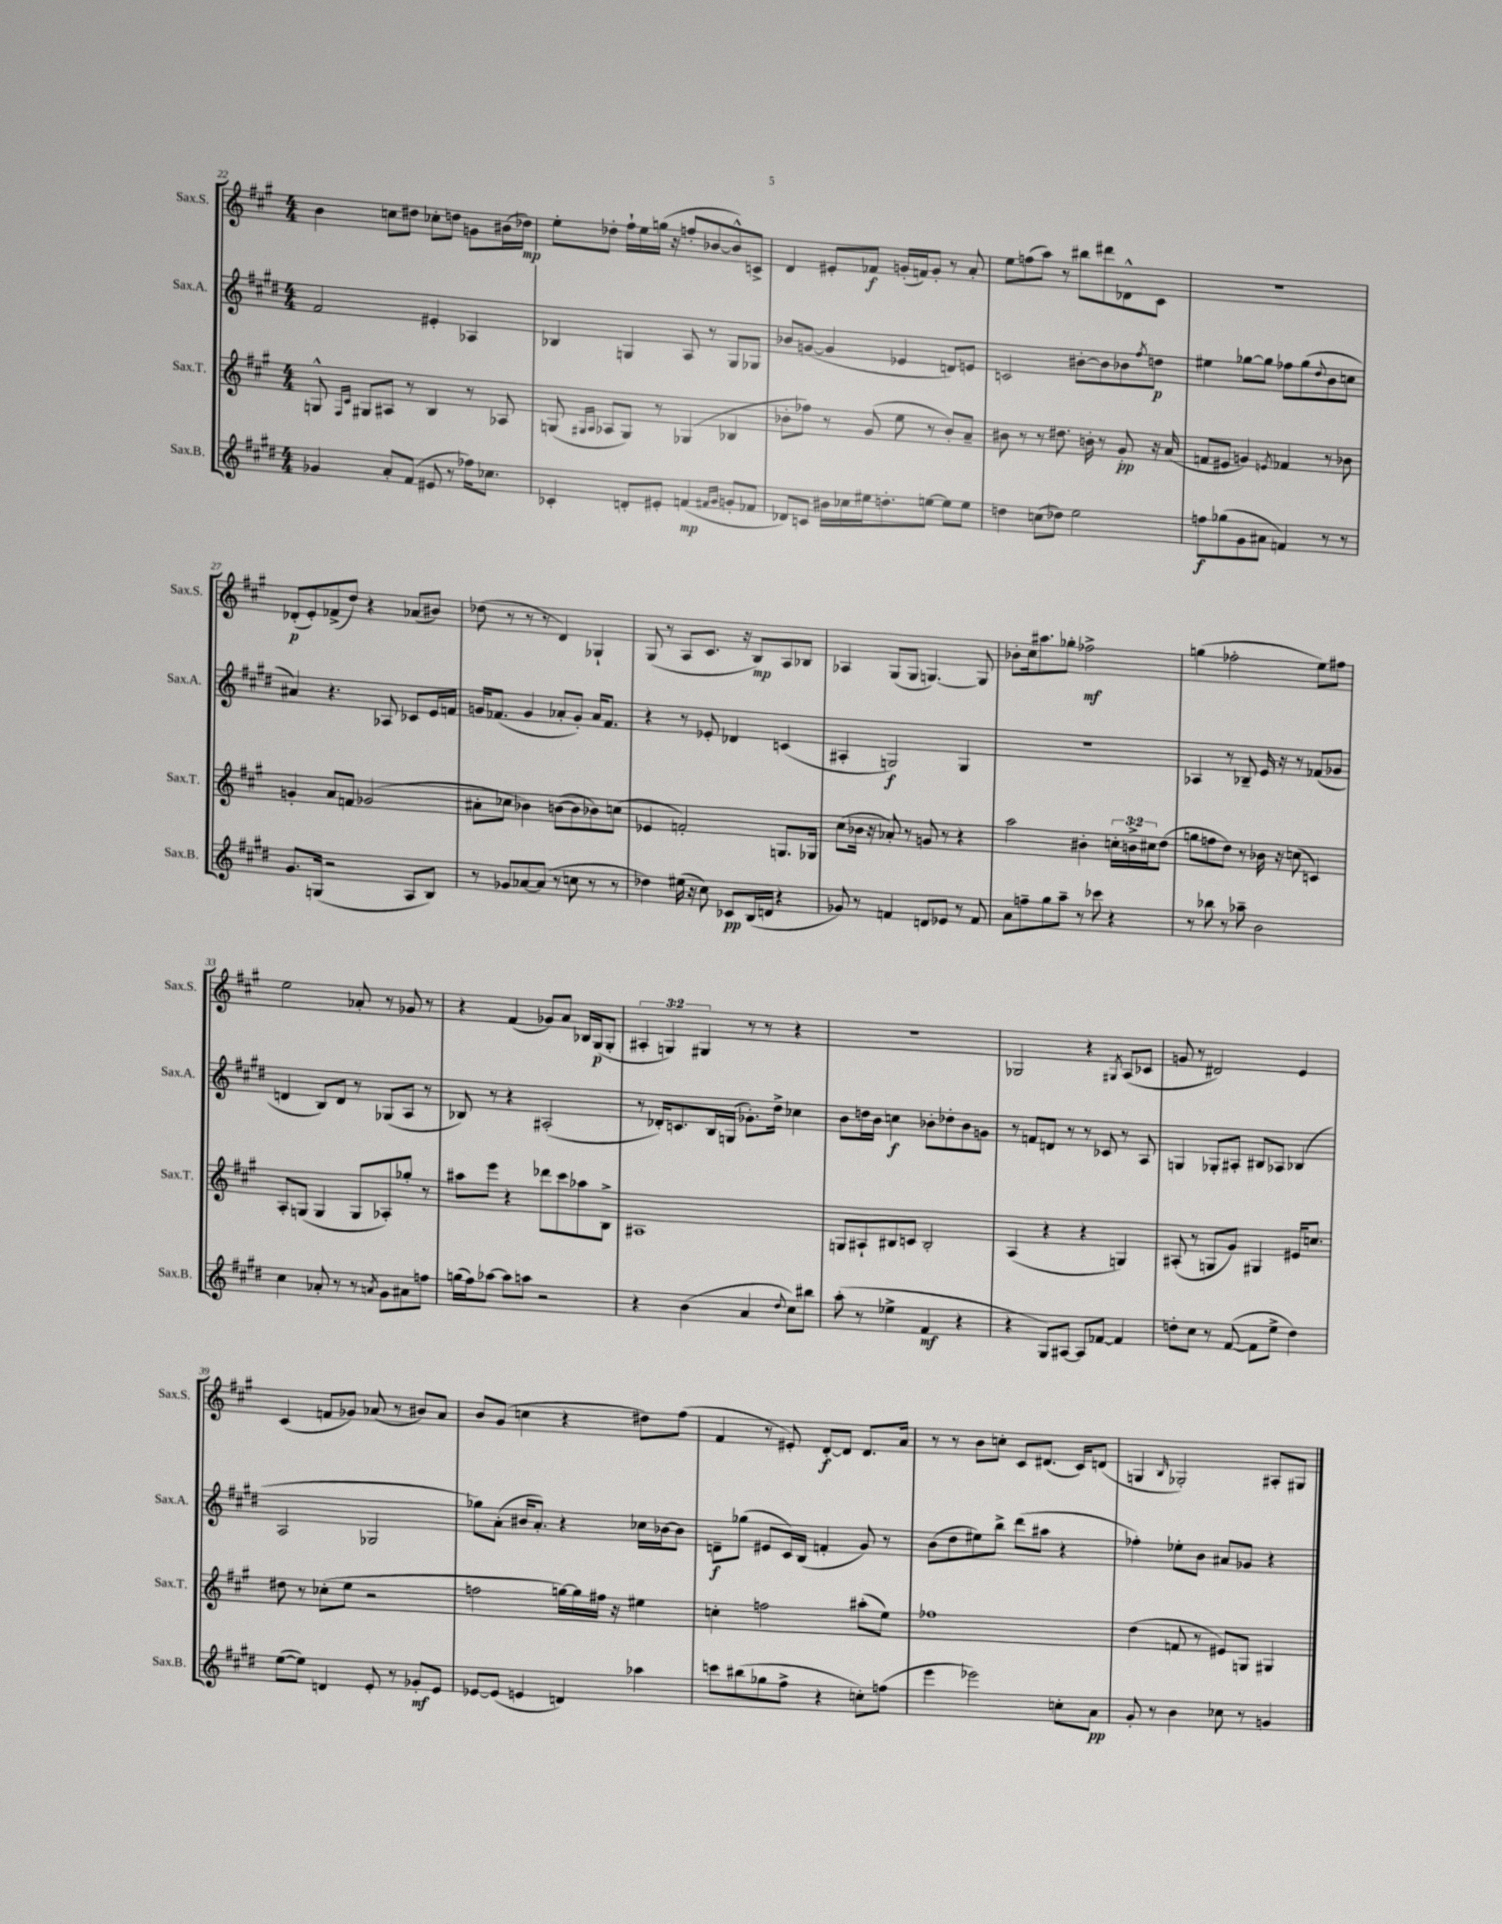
<<
\new StaffGroup <<
\new Staff = "s0" \with { instrumentName = "Sax.S." shortInstrumentName = "Sax.S." } {
    \clef treble \key a \major \numericTimeSignature \time 4/4 \override Staff.TupletNumber.text = #tuplet-number::calc-fraction-text
    b'4 c''8 dis''8 ces''8-. d''8 g'8 bis'16( des''16\mp) |
    e''8-. des''8-. fis''16-! e''16 g''16( r16 f''8-. bes'8~ bes'8-^) c'8-> |
    d'4 eis'8-. fes'8\f g'16-.( f'16) g'8-. r8 a'8-. |
    e''8 f''8( a''8) r8 bis''8 dis'''8 des'8-^ cis'8 |
    r1 |
    des'8-.\p( e'8-.) fes'8->( d''8) r4 aes'8( bis'8) |
    des''8( r8 r8 r8 d'4) ges4-! |
    gis8( r8 a8 cis'8. r16 b8\mp) a8 bes8 |
    aes4 gis8( gis8 g4.~) g8 |
    bes'8-. cis''16 ais''8. ges''8-. fes''2->\mf |
    g''4( fes''2-. e''8) fis''8 |
    e''2 aes'8-. r8 ges'8 r8 |
    r4 fis'4( ges'8) a'8 bes16 gis16\p( gis8-. |
    \tuplet 3/2 { ais4-. g4) gis4 } r8 r8 r4 |
    R1 |
    ges2 r4 \acciaccatura { gis8 } a8( ces'8 |
    g'8 r8 dis'2) e'4 |
    cis'4( f'8 ges'8) aes'8( r8 bis'8) aes'8 |
    b'8 gis'8( c''4 r4 dis''8) fis''8( |
    fis'4 r8 eis'8-.) d'8~-.\f d'8 d'8. a'16 |
    r8 r8 b'8 c''8-. cis'8 dis'8.( cis'16) d'8( |
    g4 \grace { b16 } ges2-.) ais8-. gis8 \bar "|." |
}
\new Staff = "s1" \with { instrumentName = "Sax.A." shortInstrumentName = "Sax.A." } {
    \clef treble \key e \major \numericTimeSignature \time 4/4
    fis'2 eis'4-. aes4 |
    bes4 g4 a8 r8 g8 ges8 |
    bes'8 g'8~( g'4 ees'4 d'8) e'8 |
    c'2 bis'8~-. bis'8 bes'8 \acciaccatura { fis''8 } d''8\p |
    eis''4 ges''8~ ges''8 fes''8 ges''8( \appoggiatura { dis''8 } b'8 c''8 |
    ais'4) r4. aes8 ces'8 e'16 f'16 |
    g'16 fes'8.( g'4 aes'8-. g'8-.) aes'16 fes'8. |
    r4 r8 ees'8-. des'4 c'4( |
    ais4-. g2\f) g4 |
    r1 |
    aes4 r8 bes8-- e'16 r16 r8 fes'8( ges'8 |
    d'4 b8) d'8 r8 ges8( a8 r8 |
    bes8) r8 r4 ais2-.( |
    r8 des'16-.) c'8. b16 g16( ges'8.-.) dis''16-> ces''4 |
    b'8 d''16 b'16 c''4\f bes'8-. des''8-. bes'8 g'8 |
    r8 f'8 d'8 r8 r8 ces'8 r8 a8 |
    g4 ges8-. ais8-. bis8 aes8 bes4( |
    a2 ges2 |
    ges''8) a'8-.( bis'16 a'8.-.) r4 ces''16 bes'16~ bes'8 |
    d'8--\f ges''8( eis'8 cis'16) b16( f'4-. gis'8) r8 |
    b'8( dis''8 eis''8) b''8-> dis'''8( ais''8 r4 |
    fes''4-.) ees''8-. b'8 ais'8 ges'8 r4 \bar "|." |
}
\new Staff = "s2" \with { instrumentName = "Sax.T." shortInstrumentName = "Sax.T." } {
    \clef treble \key a \major \numericTimeSignature \time 4/4 \override Staff.TupletNumber.text = #tuplet-number::calc-fraction-text
    g8-^ \grace { fis16 cis'16 } gis8 ais8 r8 b4 r8 aes8 |
    g8( \grace { gis16 a16 } aes8 gis8) r8 ges4( bes4 |
    bes'8-. fes''8) r8 gis'8( e''8 r8 bes'8-.) a'8-- |
    bis'8 r8 r8 dis''8. b'16-. r8 gis'8-.\pp r16 a'16( |
    f'8 eis'8 g'4) \acciaccatura { e'8 } fes'4 r8 bes'8 |
    g'4-. a'8 f'8 ges'2( |
    ais'8-. ces''8 bes'4) b'8~( b'8 bes'8) c''8( |
    ees'4 f'2-.) g8. ges16 |
    cis''8( bes'16 r16 aes'8-.) r8 g'8 r8 r4 |
    a''2 bis'4-. \tuplet 3/2 { c''16-. b'16-> cis''16 } d''8( |
    g''8 f''8 d''8) r8 bes'16 r16 c''8( c'4) |
    a8-. g8( g4 g8 aes8-.) ges''8-. r8 |
    ais''8 e'''8 r4 des'''8 cis'''8 aes''8 b8-> |
    ais1 |
    g8 ais8-! bis8 c'8 bis2-. |
    a4( r4 r4 g4) |
    ais8-.( r8 g8 gis'8) gis4 eis'16 c''8. |
    dis''8 r8 ces''8-.( e''8 r2 |
    f''2 g''16~) g''16 fis''16 r16 eis''4 |
    c''4-. f''2 ais''8-.( e''8) |
    fes''1 |
    d''4( f'8 r8 eis'8) g8 gis4 \bar "|." |
}
\new Staff = "s3" \with { instrumentName = "Sax.B." shortInstrumentName = "Sax.B." } {
    \clef treble \key e \major \numericTimeSignature \time 4/4
    ges'4 a'8-. fis'8( eis'8 r8 fes''16) ces''8. |
    ces'4-. d'8-. eis'8-. f'4\mp( \grace { fis'16 gis'16 } g'8-. fes'8 |
    des'8) c'8 bis'16 ces''16 eis''16 d''8.-. e''8~ e''8 e''8 |
    d''4 c''8( des''8) e''2 |
    f''8\f ges''8( gis'8 ais'8 f'4) r8 r8 |
    gis'8. g16( r2 a8 b8) |
    r8 ges'8 aes'8~ aes'8( r8 c''8 r8 r8 |
    des''4) eis''16( r16 cis''8) ces'8\pp b16( d'16 r4 |
    ges'8) r8 f'4 d'8 ees'8 r8 f'8 |
    a'8 f''8-- gis''8 a''8-- r8 ces'''8 r4 |
    r8 bes''8 r8 aes''8-- b'2 |
    cis''4 aes'8-. r8 r8 \acciaccatura { a'8 } gis'8 ais'8 f''8 |
    g''16( fis''16) aes''8~ aes''8 a''8 r2 |
    r4 b'4( a'4 \appoggiatura { dis''8 } cis''8) bis''8 |
    a''8-.( r8 ees''4-> fis'4\mf r4 |
    r4 gis8) ais8~ ais8 fes'8~ fes'4 |
    d''8-. cis''8 r8 fis'8~( fis'8 e''8-> d''4) |
    e''8~( e''8) d'4 e'8-. r8 ges'8-.\mf e'8 |
    ees'8~ ees'8( e'4 d'4) aes''4 |
    c'''8 bis''8( ges''8 fis''8-> r4 c''8-.) f''8( |
    e'''4 ees'''2) c''8-. a'8\pp |
    gis'8-. r8 b'4 ces''8 r8 g'4 \bar "|." |
}
>>
>>
\layout { \context { \Score currentBarNumber = #22 } }
